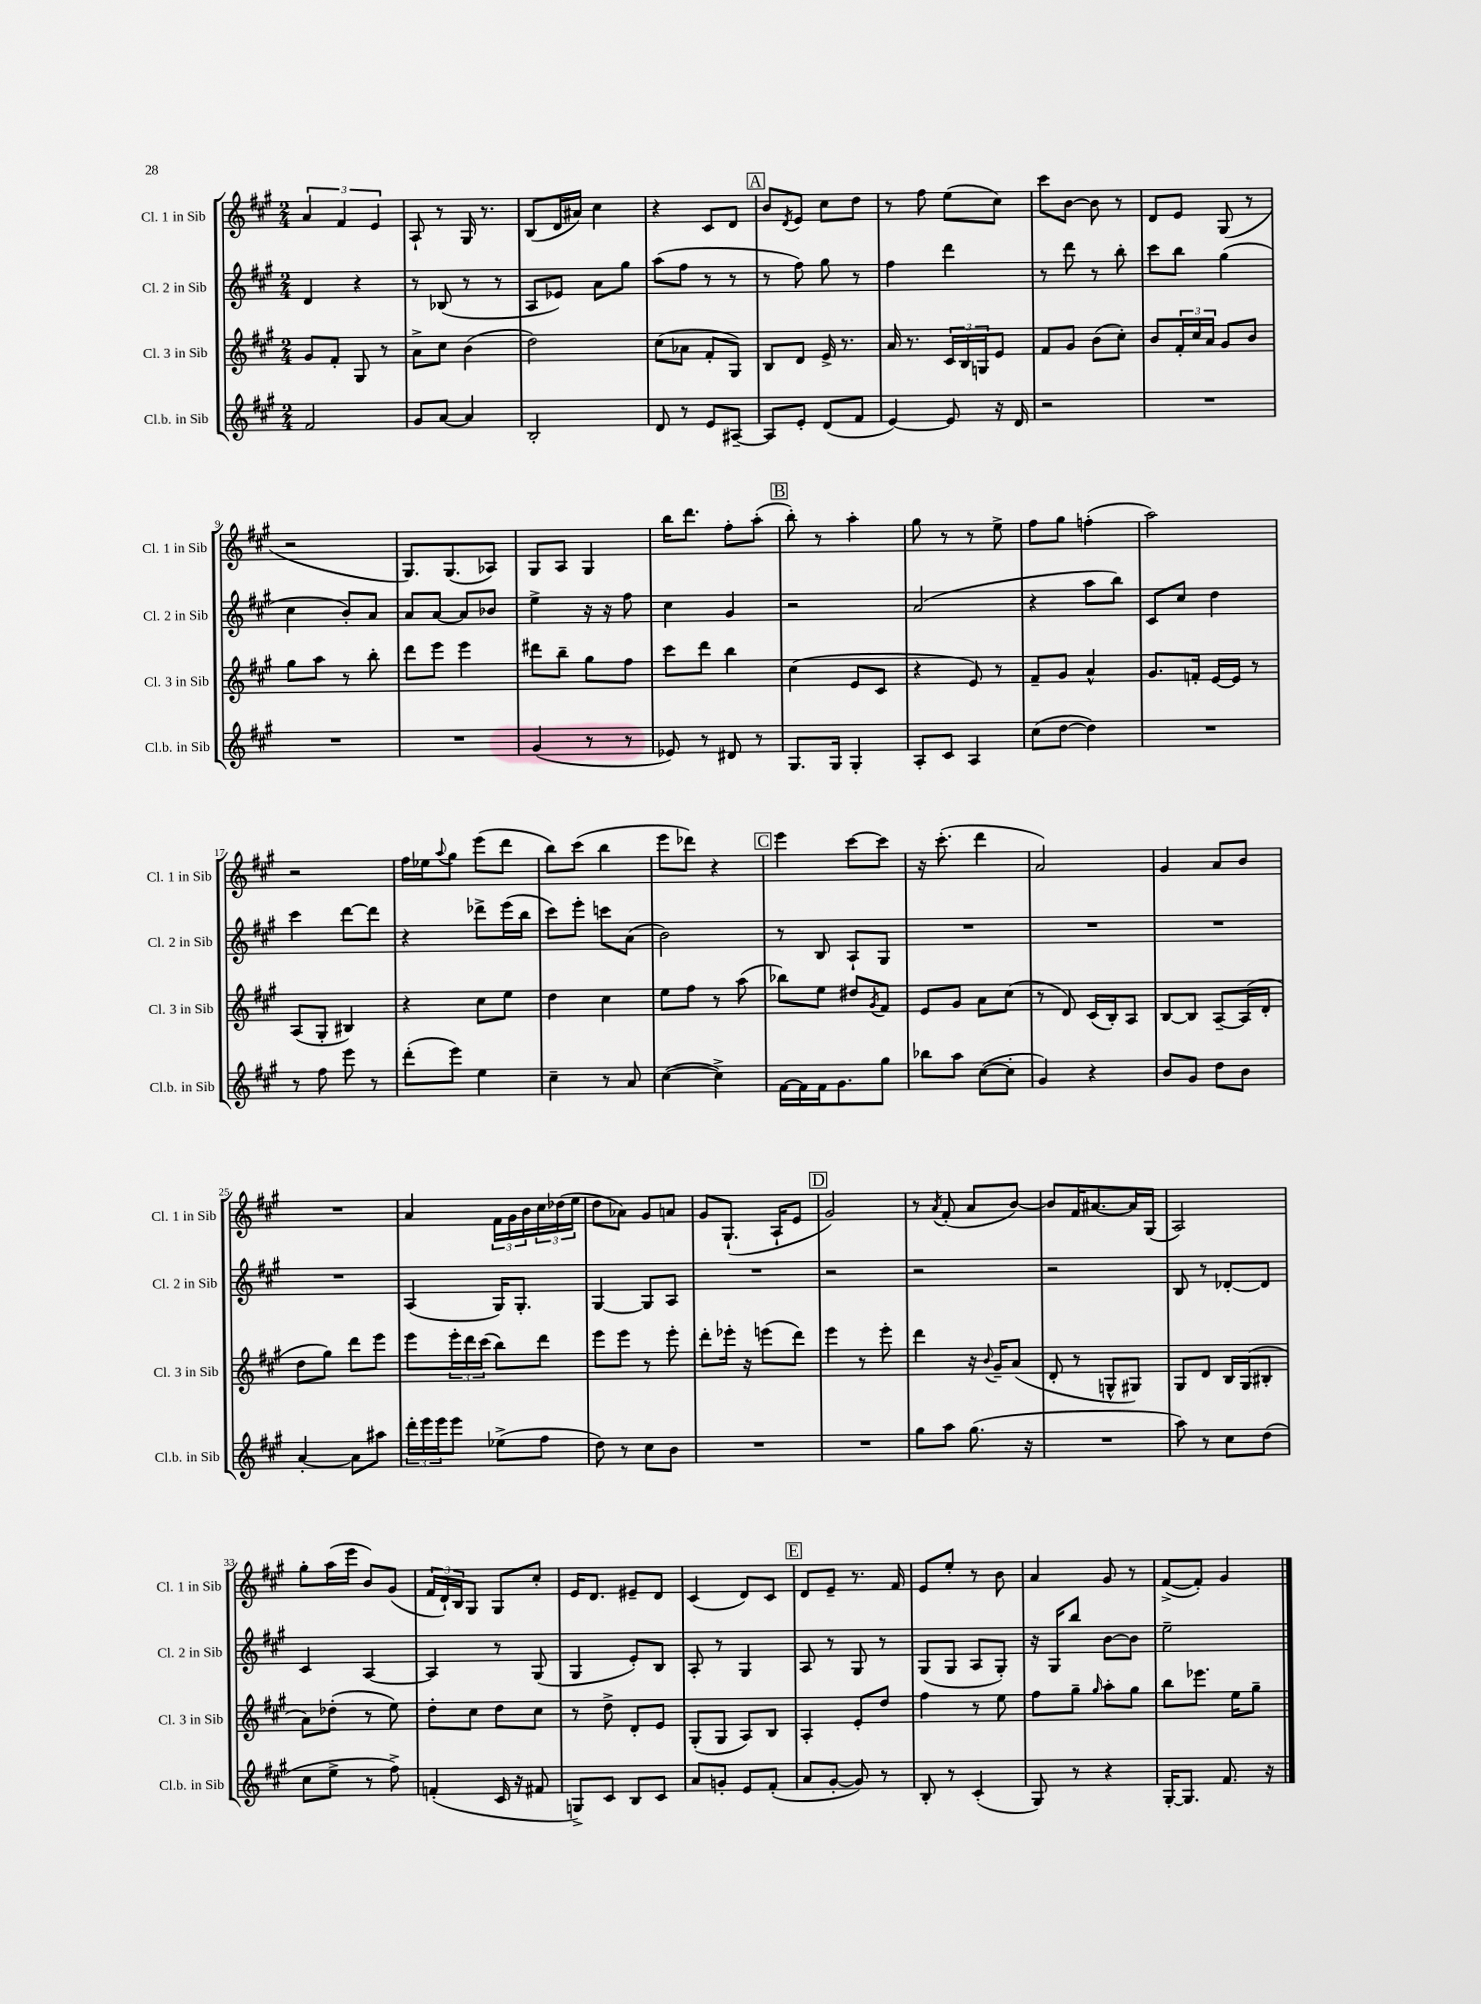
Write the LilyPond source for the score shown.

<<
\new StaffGroup <<
\new Staff = "s0" \with { instrumentName = "Cl. 1 in Sib" shortInstrumentName = "Cl. 1 in Sib" } {
    \clef treble \key a \major \numericTimeSignature \time 2/4
    \tuplet 3/2 { a'4 fis'4 e'4 } |
    a8-! r8 gis16 r8. |
    b8( d'16 ais'16) cis''4 |
    r4 cis'8 d'8 |
    \mark \markup { \box "A" } b'8 \acciaccatura { d'8 } e'8 cis''8 d''8 |
    r8 fis''8 e''8( cis''8) |
    cis'''8 b'8~ b'8 r8 |
    d'8 e'8 gis8( r8 |
    r2 |
    gis8.) gis8.( aes8) |
    gis8 a8 gis4 |
    b''16 d'''8. fis''8-. a''8-.( |
    \mark \markup { \box "B" } b''8-.) r8 a''4-. |
    gis''8 r8 r8 e''8-> |
    fis''8 gis''8 f''4-.( |
    a''2) |
    r2 |
    fis''16 ees''16 \appoggiatura { a''8 } gis''8 e'''8( d'''8 |
    b''8) cis'''8( b''4 |
    e'''8 des'''8) r4 |
    \mark \markup { \box "C" } e'''4 cis'''8~ cis'''8 |
    r16 cis'''8.-.( d'''4 |
    a'2) |
    gis'4 a'8 b'8 |
    R2 |
    a'4 \tuplet 3/2 { fis'16 gis'16 b'16 } \tuplet 3/2 { cis''16 des''16( e''16 } |
    d''8 aes'8) gis'8 a'8 |
    gis'8 gis8.-!( a16-! e'8 |
    \mark \markup { \box "D" } gis'2) |
    r8 \acciaccatura { a'8 } fis'8-.( a'8 b'8~) |
    b'8 fis'16 ais'8.~ ais'16 gis16( |
    a2) |
    gis''8-. a''16( e'''16 b'8) gis'8( |
    \tuplet 3/2 { fis'16 d'16-!) b16 } gis8 gis8 cis''8-. |
    e'16 d'8. eis'8-- d'8 |
    cis'4( d'8) cis'8 |
    \mark \markup { \box "E" } d'8 e'8-- r8. fis'16 |
    e'8 e''8-. r8 b'8 |
    a'4 gis'8 r8 |
    fis'8~->( fis'8-.) gis'4 \bar "|." |
}
\new Staff = "s1" \with { instrumentName = "Cl. 2 in Sib" shortInstrumentName = "Cl. 2 in Sib" } {
    \clef treble \key a \major \numericTimeSignature \time 2/4
    d'4 r4 |
    r8 bes8( r8 r8 |
    a8 ees'8) a'8 gis''8 |
    a''8( fis''8 r8 r8 |
    \mark \markup { \box "A" } r8 fis''8) gis''8 r8 |
    fis''4 d'''4 |
    r8 d'''8 r8 b''8-. |
    cis'''8 b''8 gis''4( |
    cis''4 b'8-.) a'8 |
    a'8 a'8~ a'8 bes'8 |
    e''4-> r16 r16 fis''8 |
    cis''4 gis'4 |
    \mark \markup { \box "B" } r2 |
    a'2( |
    r4 a''8 b''8) |
    cis'8 cis''8 d''4 |
    cis'''4 d'''8~ d'''8 |
    r4 des'''8-> e'''16( b''16 |
    cis'''8) e'''8-. c'''8 a'8( |
    b'2) |
    \mark \markup { \box "C" } r8 b8 a8-! gis8 |
    R2 |
    R2 |
    R2 |
    R2 |
    a4( gis16) gis8.-. |
    gis4~ gis8 a8 |
    R2 |
    \mark \markup { \box "D" } r2 |
    r2 |
    r2 |
    b8 r8 des'8~-. des'8 |
    cis'4 a4~ |
    a4 r8 gis8( |
    gis4 e'8-.) b8 |
    a8-. r8 gis4 |
    \mark \markup { \box "E" } a8 r8 gis8 r8 |
    gis8( gis8 a8 gis8-.) |
    r16 gis16 b''8 b'8~ b'8 |
    e''2-- \bar "|." |
}
\new Staff = "s2" \with { instrumentName = "Cl. 3 in Sib" shortInstrumentName = "Cl. 3 in Sib" } {
    \clef treble \key a \major \numericTimeSignature \time 2/4
    gis'8 fis'8-. gis8 r8 |
    a'8-> cis''8 b'4( |
    d''2) |
    cis''8( aes'8 fis'8-. gis8) |
    \mark \markup { \box "A" } b8 d'8 e'16-> r8. |
    a'16 r8. \tuplet 3/2 { cis'16 b16 g16 } e'8 |
    fis'8 gis'8 b'8( cis''8-.) |
    b'8 \tuplet 3/2 { fis'16-. cis''16 a'16 } gis'8 b'8 |
    gis''8 a''8 r8 b''8-. |
    d'''8 e'''8 e'''4 |
    dis'''8 b''8-- gis''8 fis''8 |
    cis'''8 d'''8 b''4 |
    \mark \markup { \box "B" } cis''4( e'8 cis'8 |
    r4 e'8) r8 |
    fis'8-- gis'8 a'4-^ |
    gis'8. f'16-. e'16~ e'16 r8 |
    a8( gis8-. bis4) |
    r4 cis''8 e''8 |
    d''4 cis''4 |
    e''8 fis''8 r8 a''8( |
    \mark \markup { \box "C" } bes''8) e''8 dis''8 \acciaccatura { gis'8 } fis'8 |
    e'8 gis'8 a'8 cis''8( |
    r8 d'8) cis'16( b16-.) a8 |
    b8~ b8 a8~-- a16( d'16-. |
    d''8 gis''8) d'''8 e'''8 |
    e'''8 \tuplet 3/2 { e'''16-. d'''16 cis'''16( } b''8) d'''8 |
    e'''8 e'''8 r8 e'''8-. |
    d'''8-. ees'''16-. r16 e'''8( d'''8) |
    \mark \markup { \box "D" } e'''4 r8 e'''8-. |
    d'''4 r16 \appoggiatura { b'8 } gis'16-- a'8( |
    d'8-. r8 g8-^ gis8) |
    gis8 d'8 b16 gis16( bis8-. |
    a'8) des''8-.( r8 e''8) |
    d''8-. cis''8 d''8 cis''8 |
    r8 d''8-> d'8-. e'8 |
    gis8-.( gis8 a8) b8 |
    \mark \markup { \box "E" } a4-. e'8-. d''8 |
    fis''4 r8 e''8 |
    fis''8 gis''8-- \grace { gis''16 } a''8-. gis''8 |
    b''8 ees'''8. e''16 gis''8-- \bar "|." |
}
\new Staff = "s3" \with { instrumentName = "Cl.b. in Sib" shortInstrumentName = "Cl.b. in Sib" } {
    \clef treble \key a \major \numericTimeSignature \time 2/4
    fis'2 |
    gis'8 a'8~ a'4 |
    b2-. |
    d'8 r8 e'8 ais8~-- |
    \mark \markup { \box "A" } ais8 e'8-. d'8( fis'8 |
    e'4~) e'8 r16 d'16 |
    r2 |
    R2 |
    R2 |
    R2 |
    gis'4( r8 r8 |
    ees'8) r8 dis'8 r8 |
    \mark \markup { \box "B" } gis8. gis16 gis4-. |
    a8-. cis'8 a4 |
    cis''8( d''8~ d''4) |
    R2 |
    r8 fis''8 e'''8 r8 |
    d'''8-.( e'''8) e''4 |
    cis''4-- r8 a'8 |
    cis''4~( cis''4->) |
    \mark \markup { \box "C" } fis'16~ fis'16 fis'16 gis'8. gis''8 |
    bes''8 a''8 cis''8~( cis''8-. |
    gis'4) r4 |
    b'8 gis'8 d''8 b'8 |
    a'4~-. a'8 ais''8 |
    \tuplet 3/2 { d'''16-. e'''16 e'''16 } e'''8 ees''8->( fis''8 |
    d''8) r8 cis''8 b'8 |
    R2 |
    \mark \markup { \box "D" } R2 |
    gis''8 a''8 gis''8.( r16 |
    R2 |
    a''8) r8 cis''8 d''8( |
    cis''8 e''8-> r8 fis''8->) |
    f'4-.( cis'16 r16 fis'8 |
    g8->) cis'8 b8 cis'8 |
    a'8 g'8-. e'8 fis'8-.( |
    \mark \markup { \box "E" } a'8 gis'8~-. gis'8) r8 |
    b8-. r8 cis'4-.( |
    gis8) r8 r4 |
    gis16~-. gis8. fis'8. r16 \bar "|." |
}
>>
>>
